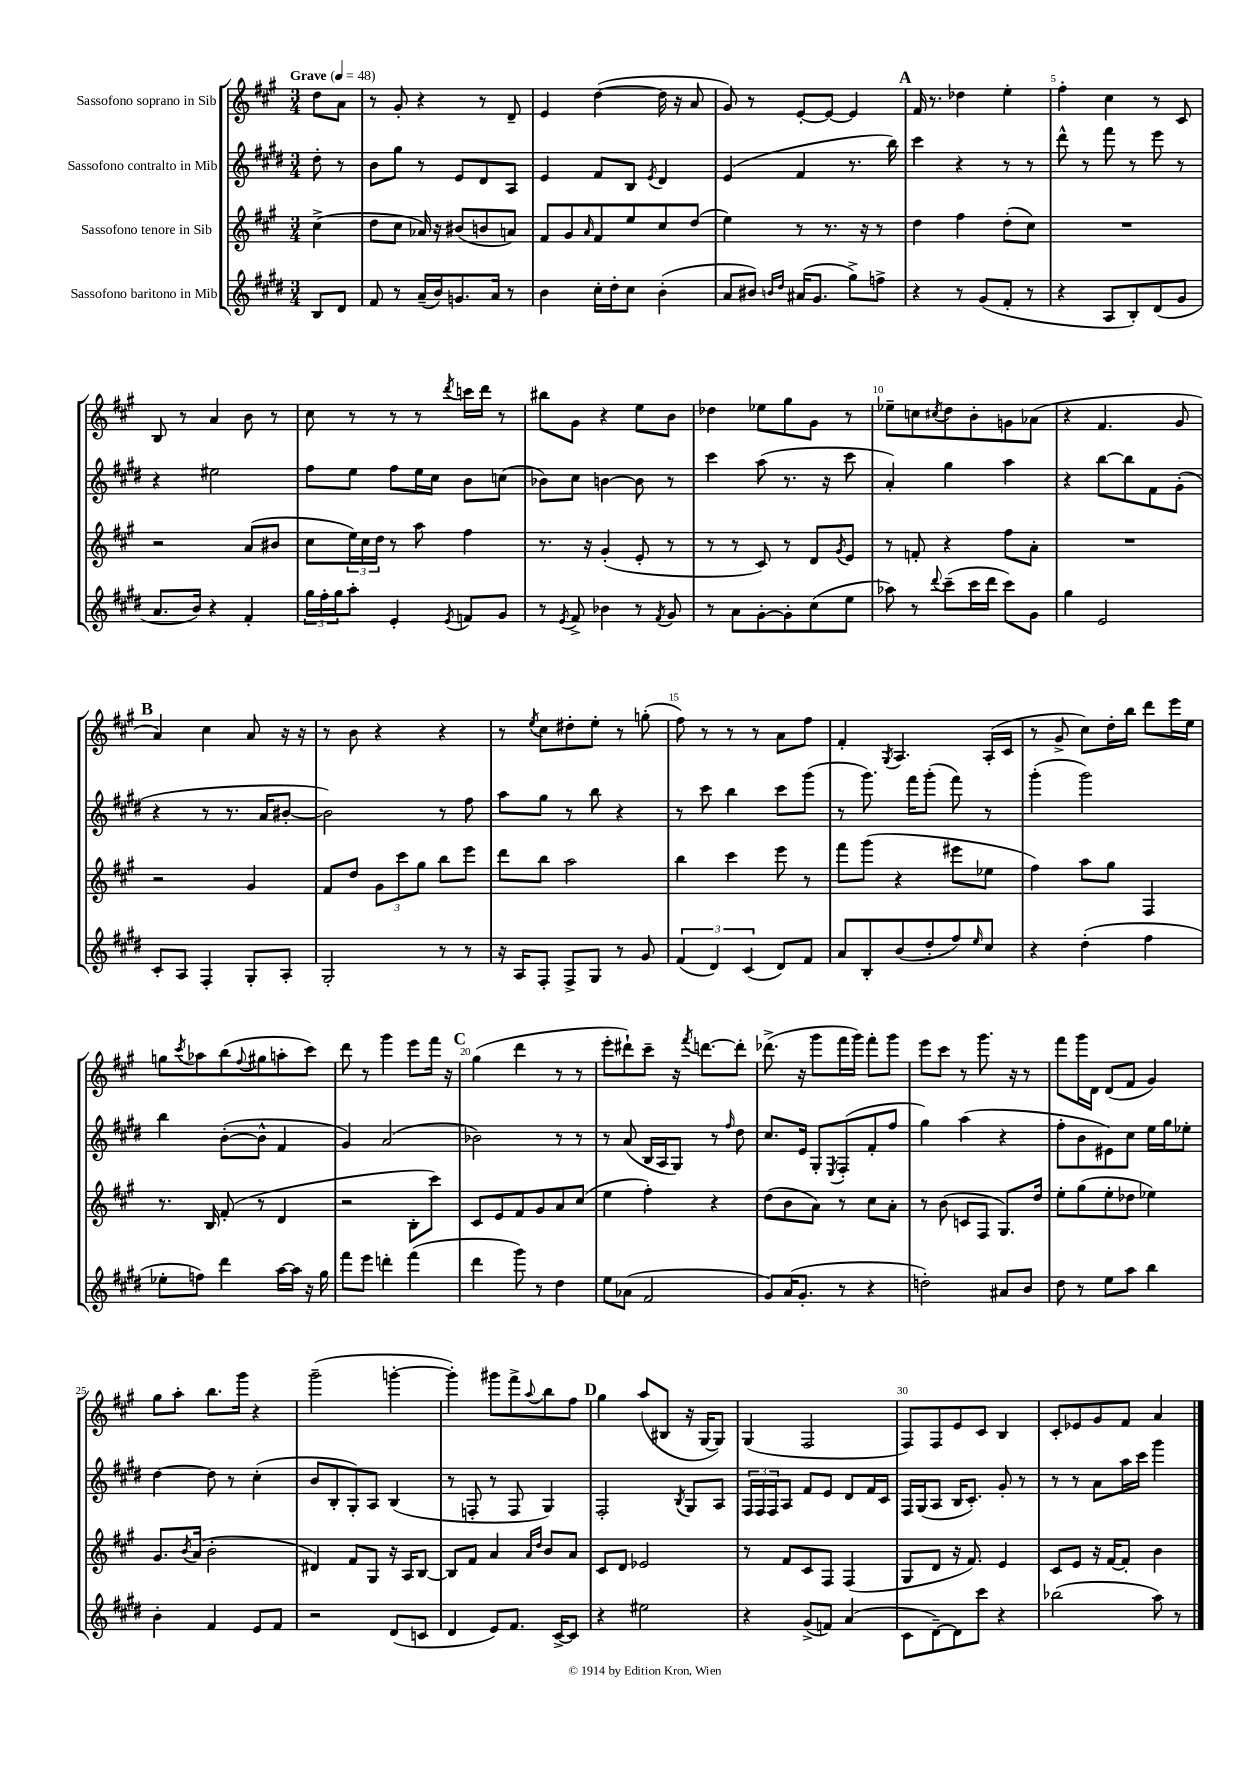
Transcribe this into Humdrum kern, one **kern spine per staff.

**kern	**kern	**kern	**kern
*part4	*part3	*part2	*part1
*staff4	*staff3	*staff2	*staff1
*I"Sassofono baritono in Mib	*I"Sassofono tenore in Sib	*I"Sassofono contralto in Mib	*I"Sassofono soprano in Sib
*clefG2	*clefG2	*clefG2	*clefG2
*k[f#c#g#d#]	*k[f#c#g#]	*k[f#c#g#d#]	*k[f#c#g#]
*M3/4	*M3/4	*M3/4	*M3/4
*MM48	*MM48	*MM48	*MM48
=	=	=	=
!	!	!	!LO:TX:a:B:t=Grave
8B/L	(4cc#^\	8dd#'\	8dd\L
8d#/J	.	8r	8a\J
=1	=1	=1	=1
8f#/	8dd\L	8b\L	8r
8r	8cc#\J	8gg#\J	8g#'/
(16a~/LL	16a-X/)	8r	4r
16b/J)	16r	.	.
8.gn/	(8b#X/L	8e/L	.
.	8bn/	8d#/	8r
16a/Jk	.	.	.
8r	8an/J)	8A/J	8d~/
=2	=2	=2	=2
4b\	8f#/L	4e/	4e/
.	8g#/	.	.
.	16qqa/	.	.
16cc#'\LL	8f#/	8f#/L	([4dd\
16dd#'\J	.	.	.
8cc#\J	8ee/	8B/J	.
.	.	8qe/	.
(4b'\	8cc#/	4d#/	16dd\]
.	.	.	16r
.	(8dd/J	.	8a/
=3	=3	=3	=3
8a/L	4ee\)	(4e/	8g#/)
8b#X/J)	.	.	8r
16qqbn/LL	.	.	.
16qqdd#/JJ	.	.	.
(16a#X/KL	8r	4f#/	[8e'/L
8.g#/J	.	.	.
.	8.r	.	8e/J_
8gg#^\L)	.	8.r	4e/]
.	16r	.	.
8ffn^\J	8r	.	.
.	.	16bb\)	.
!!LO:REH:place=s1:t=A
=4	=4	=4	=4
4r	4dd\	4ccc#\	16f#/
.	.	.	8.r
8r	4ff#\	4r	4dd-X\
(8g#/L	.	.	.
8f#'/J	(8dd'\L	8r	4ee'\
8r	8cc#\J)	8r	.
=5	=5	=5	=5
4r	2.r	8ddd#^^\	4ff#'\
.	.	8r	.
8A/L	.	8fff#\	4cc#\
8B'/)	.	8r	.
(8d#/	.	8eee\	8r
8g#/J	.	8r	8c#/
!!LO:LB:g=z
=6	=6	=6	=6
8.a/L	2r	4r	8B/
.	.	.	8r
16b/Jk)	.	.	.
4r	.	2ee#X\	4a/
4f#'/	(8a/L	.	8b\
.	8b#X/J	.	8r
=7	=7	=7	=7
24gg#\LL	8cc#\L	8ff#\L	8cc#\
24ff#'\	.	.	.
24gg#\J	.	.	.
8aa'\J	24ee\L)	8ee\J	8r
.	24cc#\	.	.
.	24dd\JJ	.	.
4e'/	8r	8ff#\L	8r
.	8aa\	16ee\L	8r
.	.	16cc#\JJ	.
8qe/	.	.	8qddd/
8fn/L	4ff#\	8b\L	16cccn\LL
.	.	.	16ddd\JJ
8g#/J	.	(8ccn\J	8r
=8	=8	=8	=8
8r	8.r	8b-X\L)	8bb#X\L
8qe/	.	.	.
8f#^/	.	8cc#\J	8g#\J
.	16r	.	.
4b-X\	(4g#'/	[4bn\	4r
8r	8e'/	8b\]	8ee\L
8qf#/	.	.	.
8g#/	8r	8r	8b\J
=9	=9	=9	=9
8r	8r	4ccc#\	4dd-X\
8a\L	8r	.	.
[8g#'\	8c#/)	(8aa\	8ee-X\L
8g#'\]	8r	8.r	8gg#\
(8cc#\	8d/L	.	8g#\J
.	.	16r	.
.	8qg#/	.	.
8ee\J	8e/J	8ccc#\	8r
=10	=10	=10	=10
8aa-X\)	8r	4a'/)	8ee-X~\L
8r	8fn'/	.	8ccn\
8qqddd#/	.	.	8qcc#X/
(8ccc#~\L	4r	4gg#\	8dd\
16ccc#\L	.	.	8b'\
16ddd#\JJ	.	.	.
8ccc#\L)	8ff#\L	4aa\	8gn\
8g#\J	8a'\J	.	(8a-X\J
=11	=11	=11	=11
4gg#\	2.r	4r	4r
2e/	.	[8bb\L	4.f#/
.	.	8bb\]	.
.	.	8f#\	.
.	.	(8g#'\J	8g#/
!!LO:LB:g=z
!!LO:REH:place=s1:t=B
=12	=12	=12	=12
8c#'/L	2r	4r	4a/)
8A/J	.	.	.
4F#'/	.	8r	4cc#\
.	.	8.r	.
8G#'/L	4g#/	.	8a/
.	.	16a/KL	.
8A'/J	.	[8b#X'/J	16r
.	.	.	16r
=13	=13	=13	=13
2G#'/	8f#/L	2b#\])	8r
.	8dd/J	.	8b\
.	12g#\L	.	4r
.	12ccc#\	.	.
.	12gg#\J	.	.
8r	8bb\L	8r	4r
8r	8eee\J	8ff#\	.
=14	=14	=14	=14
16r	8ddd\L	8aa\L	8r
16A/KL	.	.	.
.	.	.	8qee/
8F#'/J	8bb\J	8gg#\J	8cc#\L
8F#^/L	2aa\	8r	8dd#X'\
8G#/J	.	8bb\	8ee'\J
8r	.	4r	8r
8g#/	.	.	(8ggn'\
=15	=15	=15	=15
(6f#/	4bb\	8r	8ff#\)
.	.	8ccc#\	8r
6d#/)	.	.	.
.	4ccc#\	4bb\	8r
(6c#/	.	.	.
.	.	.	8r
8d#/L)	8eee\	8ccc#\L	8a\L
8f#/J	8r	(8ggg#\J	8ff#\J
=16	=16	=16	=16
8a/L	8fff#\L	8r	4f#'/
8B'/	(8ggg#\J	8.ggg#\)	.
.	.	.	8qG#/
(8b/	4r	.	4.A/
.	.	16fff#\KL	.
8dd#'/	.	(8ggg#'\J	.
8ff#/)	8eee#X\L	8fff#\)	.
16qqee/	.	.	.
8cc#/J	8ee-X\J	8r	(16A'/LL
.	.	.	16c#/JJ
=17	=17	=17	=17
4r	4ff#\)	(4ggg#'\	8r
.	.	.	8g#^/
(4dd#'\	8aa\L	2ggg#\)	8cc#\L)
.	8gg#\J	.	16dd'\L
.	.	.	16bb\JJ
4ff#\	4F#/	.	8ddd\L
.	.	.	16eee\L
.	.	.	16ee\JJ
!!LO:LB:g=z
=18	=18	=18	=18
8ee-X'\L	8.r	4bb\	8ggn\L
.	.	.	8qccc#/
8ffn\J)	.	.	8aa-X\
.	16B/	.	.
4ddd#\	(8f#'/	([8b'\L	(8bb\
.	.	.	8qqff#/
.	8r	8b^^\J]	8gg#X\
[16aa\LL	4d/	4f#/	8aan'\
16aa\JJ]	.	.	.
16r	.	.	8ccc#\J)
16gg#\	.	.	.
=19	=19	=19	=19
8fff#\L	2r	4g#/)	8ddd\
8eee\J	.	.	8r
4dddn'\	.	(2a/	4ggg#\
(4fff#\	8B'\L	.	8eee\L
.	8ccc#\J)	.	16fff#\Jk
.	.	.	16r
!!LO:REH:place=s1:t=C
=20	=20	=20	=20
4ddd#\	8c#/L	2b-X\)	(4gg#\
.	8e/	.	.
8ggg#\)	8f#/	.	4ddd\
8r	8g#/	.	.
4dd#\	8a/	8r	8r
.	(8cc#/J	8r	8r
=21	=21	=21	=21
8ee\L	4ee\	8r	8eee'\L
(8a-X\J	.	(8a/	8ddd#X`\)
2f#/	4ff#'\)	16B/LL	8ccc#~\J
.	.	16A/J	.
.	.	8G#/J)	16r
.	.	.	8qfff#/
.	.	.	[8.dddn\L
.	4r	8r	.
.	.	16qqff#/	.
.	.	8dd#\	8ddd'\J]
=22	=22	=22	=22
8g#/L)	(8dd\L	8.cc#/L	(8.ddd-X^\
(16a/K	8b\	.	.
8.g#'/J	.	16e/Jk	16r
.	8a\J)	8G#'/L	8ggg#\L
.	.	8qE/	.
8r	8r	(8F#'/	16fff#\L
.	.	.	16ggg#\JJ)
4r	8cc#\L	8f#'/	8fff#'\L
.	8a'\J	8ff#/J	8ggg#\J
=23	=23	=23	=23
2ddn'\)	8r	4gg#\)	8eee\L
.	(8b\	.	8ccc#\J
.	8cn/L	(4aa\	8r
.	8F#/J	.	8.ggg#\
8a#X/L	8.G#/L)	4r	.
.	.	.	16r
8b/J	.	.	8r
.	16dd/Jk	.	.
=24	=24	=24	=24
8dd#\	8ee'\L	8ff#'\L	8fff#\L
8r	(8gg#\	8b\	16ggg#\L
.	.	.	16d\JJ
8ee\L	8ee'\	8e#X\)	(8d/L
8aa\J	8dd-X\J	8cc#\J	8f#/J
4bb\	4ee-X\)	16ee\LL	4g#/)
.	.	16gg#\J	.
.	.	8ee-X'\J	.
!!LO:LB:g=z
=25	=25	=25	=25
4b'\	8.g#/L	[4dd#\	8gg#\L
.	.	.	8aa'\J
.	8qb/	.	.
.	(16a/Jk	.	.
4f#/	2b'\	8dd#\]	8.bb\L
.	.	8r	.
.	.	.	16ggg#\Jk
8e/L	.	(4cc#'\	4r
8f#/J	.	.	.
=26	=26	=26	=26
2r	4d#X/)	8b/L	(2ggg#~\
.	.	8B'/	.
.	8f#/L	8G#'/)	.
.	8G#/J	8A/J	.
(8d#/L	16r	(4B/	[4gggn'\
.	16A/KL	.	.
8cn/J	[8B/J	.	.
=27	=27	=27	=27
4d#/	8B/L]	8r	4ggg'\])
.	8f#/J	8Fn'/	.
8e/L)	4a/	8r	8ggg#X\L
8.f#/J	.	8F/	8fff#^\
.	16qqa/LL	.	.
.	16qqdd/JJ	.	8qqaa/
.	8b/L	4G#/)	8bb\
[16c#^/KL	.	.	.
8c#/J]	8a/J	.	8ff#\J
!!LO:REH:place=s1:t=D
=28	=28	=28	=28
4r	8c#/L	2F#'/	4gg#\
.	8d/J	.	.
2ee#X\	2e-X/	.	(8aa/L
.	.	.	8B#X/J
.	.	8qB/	.
.	.	8G#/L	16r
.	.	.	[16G#/KL
.	.	8A/J	8G#/J])
=29	=29	=29	=29
4r	8r	24F#/LL	(4G#/
.	.	24F#/	.
.	.	24F#/J	.
.	8f#/L	8A/J	.
(8g#^/L	8c#/	8f#/L	2F#/
8fn/J)	8F#/J	8e/J	.
(4a/	(4F#/	8d#/L	.
.	.	16f#/L	.
.	.	16c#/JJ	.
=30	=30	=30	=30
8c#\L	8G#/L	16F#/LL	8F#/L)
.	.	(16G#/J	.
[8d#~\)	8d/J	8A/J	8F#/
8d#\]	16r	16B/KL	8e/
.	8.f#/)	8.c#'/J)	.
8ccc#\J	.	.	8c#/J
4r	4e/	8g#'/	4B/
.	.	8r	.
=31	=31	=31	=31
(2bb-X\	8c#/L	8r	8c#'/L
.	8e/J	8r	8e-X/
.	16r	8a\L	8g#/
.	[16f#/KL	.	.
.	8f#'/J]	16aa\L	8f#/J
.	.	16ccc#\JJ	.
8aa\)	4b\	4ggg#\	4a/
8r	.	.	.
==	==	==	==
*-	*-	*-	*-
